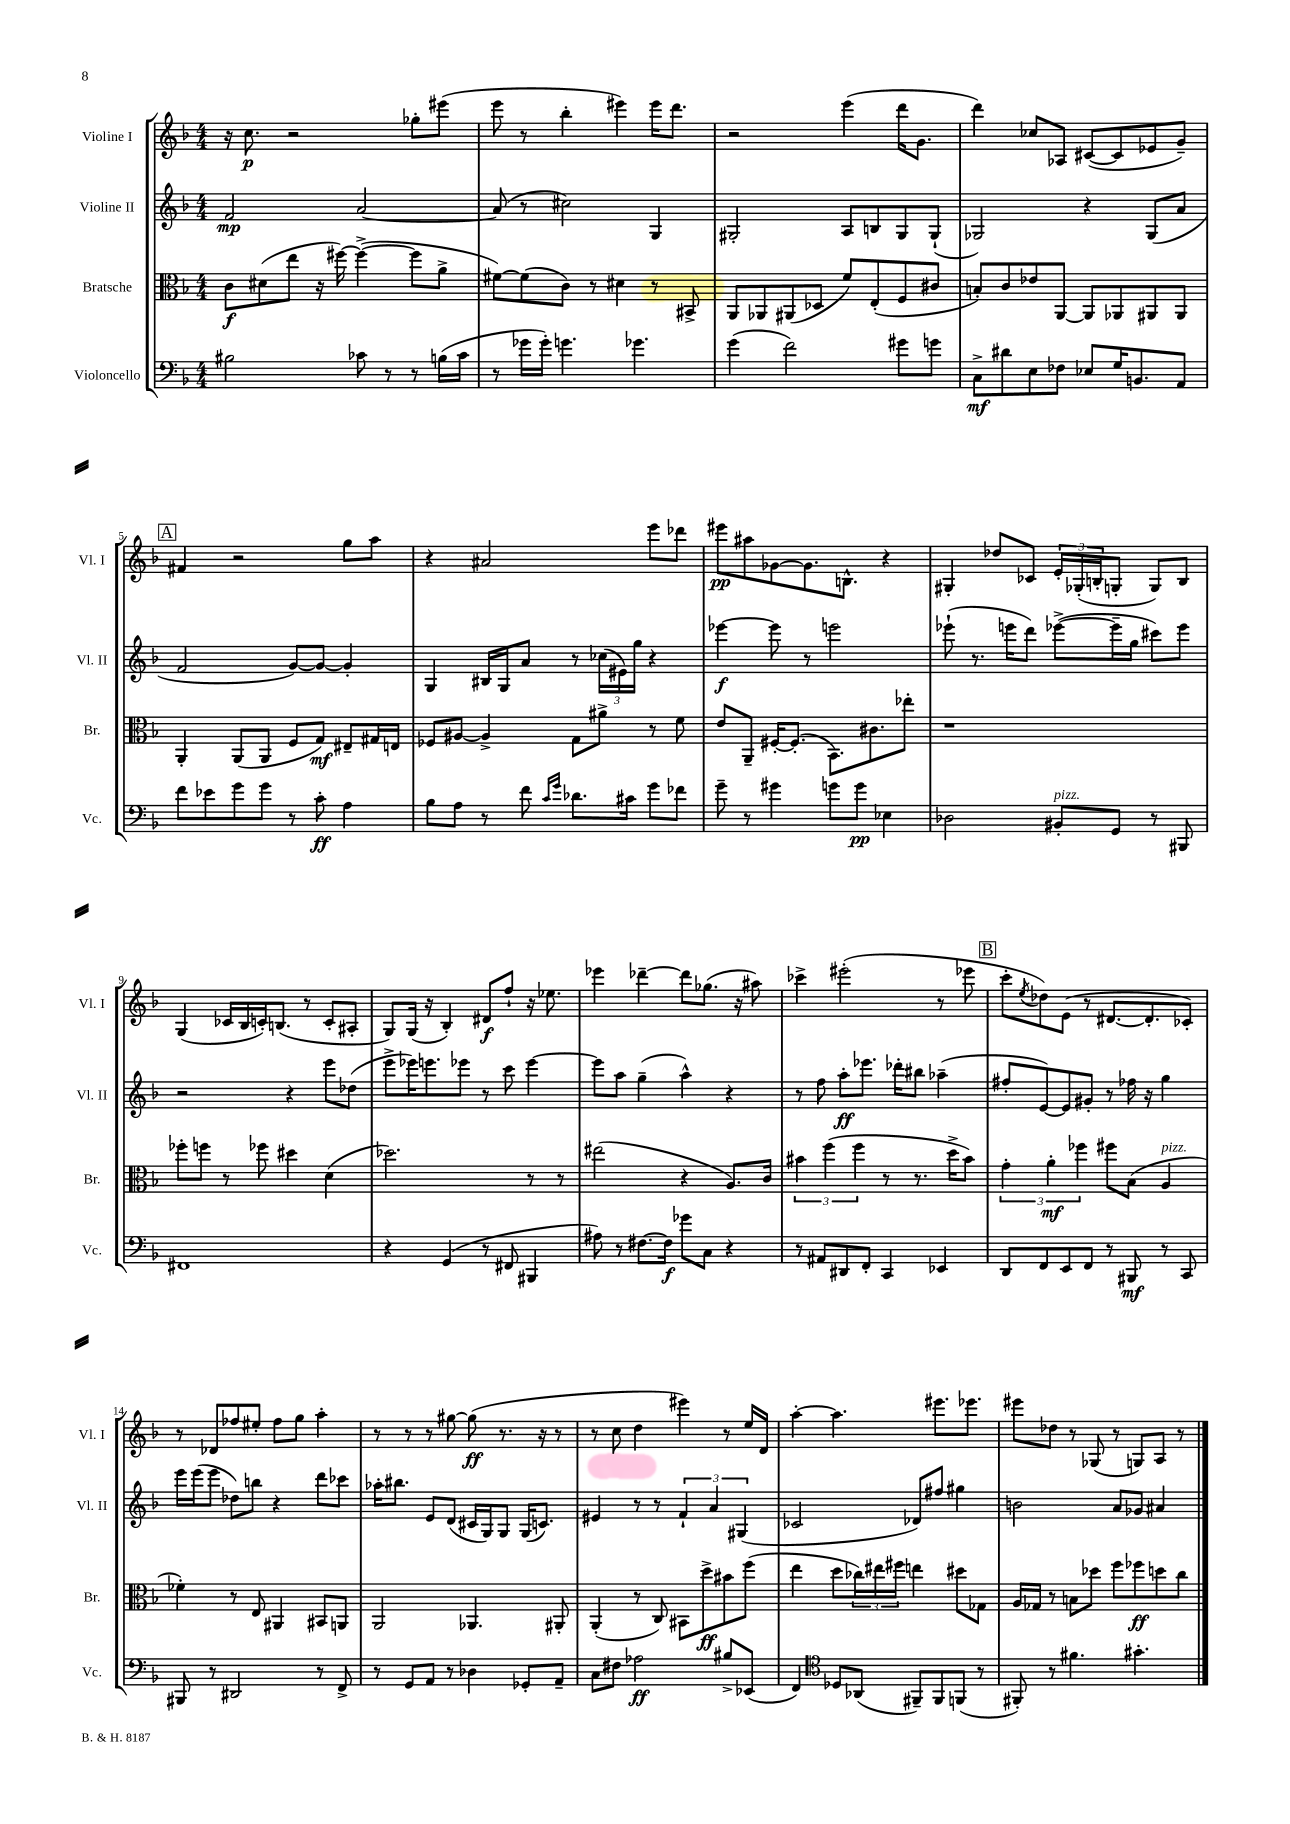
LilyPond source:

<<
\new StaffGroup <<
\new Staff = "s0" \with { instrumentName = "Violine I" shortInstrumentName = "Vl. I" } {
    \clef treble \key f \major \numericTimeSignature \time 4/4
    r16 c''8.\p r2 ges''8-. eis'''8( |
    e'''8 r8 bes''4-. eis'''4) eis'''16 d'''8. |
    r2 e'''4( d'''16 g'8. |
    d'''4) ces''8 aes8 cis'8~( cis'8 ees'8 g'8--) |
    \mark \markup { \box "A" } fis'4 r2 g''8 a''8 |
    r4 ais'2 e'''8 des'''8 |
    eis'''8\pp ais''8 ges'8~ ges'8. b8.-^ r4 |
    gis4-. des''8 ces'8 \tuplet 3/2 { e'16-. ges16-.( b16-. } g8-. g8) b8 |
    g4( ces'16 bes16 c'16-.) b8.( r8 c'8-. ais8-. |
    g8) g16( r16 bes4-.) dis'8\f f''8-! r16 ees''8. |
    ees'''4 des'''4~-- des'''8 ges''8.( r16 ais''8) |
    ces'''4-> eis'''2-.( r8 ees'''8 |
    \mark \markup { \box "B" } c'''8-. \acciaccatura { e''8 } des''8) e'8( r8 dis'8.~ dis'8.-. ces'8-.) |
    r8 des'8 fes''8 eis''8-. fes''8 g''8 a''4-. |
    r8 r8 r8 gis''8~ gis''8\ff( r8. r16 r8 |
    r8 c''8 d''4 eis'''4) r8 e''16 d'16 |
    a''4~-. a''4. eis'''8. ees'''8. |
    eis'''8 des''8 r8 ges8( r8 g8) a8 r8 \bar "|." |
}
\new Staff = "s1" \with { instrumentName = "Violine II" shortInstrumentName = "Vl. II" } {
    \clef treble \key f \major \numericTimeSignature \time 4/4
    f'2\mp a'2~ |
    a'8( r8 cis''2) g4 |
    gis2-. a8 b8 gis8 gis8-!( |
    ges2) r4 ges8( a'8 |
    \mark \markup { \box "A" } f'2 g'8~) g'8~ g'4-. |
    g4 bis16 g16 a'8 r8 \tuplet 3/2 { ces''16( eis'16) g''16 } r4 |
    ees'''4~\f ees'''8 r8 e'''2 |
    ees'''8-!( r8. e'''16 d'''8) ees'''8~->( ees'''16-- g''16 cis'''8) ees'''8 |
    r2 r4 e'''8 des''8( |
    e'''8-> ees'''16) e'''8. ees'''8 r8 c'''8 ees'''4~ |
    ees'''8 a''8 g''4--( a''4-^) r4 |
    r8 f''8 a''8-.\ff ees'''8. des'''16-. bis''8 aes''4--( |
    \mark \markup { \box "B" } fis''8-. e'8~) e'8 gis'8-. r8 fes''16 r16 g''4 |
    e'''16 e'''16( e'''8 des''8) b''8 r4 d'''8 ces'''8 |
    aes''16-. bis''8. e'8 d'8( cis'16 g16) g8 g16( c'8.) |
    eis'4 r8 r8 \tuplet 3/2 { f'4-! a'4 gis4( } |
    ces'2 des'8) fis''8 gis''4 |
    b'2 a'8 ges'8 ais'4 \bar "|." |
}
\new Staff = "s2" \with { instrumentName = "Bratsche" shortInstrumentName = "Br." } {
    \clef alto \key f \major \numericTimeSignature \time 4/4
    c'8\f dis'8( e''8 r16 fis''16~) fis''4~->( fis''8 a'8-> |
    fis'8~) fis'8( c'8) r8 dis'4 r8 bis,8-> |
    a,8 aes,8 ais,8( des8 f'8) e8-.( f8 cis'8 |
    b8-.) c'8 ees'8 a,8~ a,8 aes,8 ais,8 ais,8 |
    \mark \markup { \box "A" } a,4-. a,8( a,8 f8 g8\mf) eis8-- gis16 e16 |
    fes8 ais8~ ais4-> g8 ais'8-> r8 f'8 |
    e'8 a,8-- fis16~-. fis8.-.( bes,8.) cis'8. ees''8-. |
    r1 |
    fes''8-. f''8 r8 fes''8 dis''4 d'4( |
    des''2.) r8 r8 |
    eis''2( r4 a8.) c'16 |
    \tuplet 3/2 { bis'4 f''4( f''4 } r8 r8. d''16-> bis'8) |
    \mark \markup { \box "B" } \tuplet 3/2 { g'4-. a'4-.\mf fes''4 } fis''8 bes8( a4^\markup { \italic "pizz." } |
    fes'4-.) r8 e8 ais,4 bis,8 a,8 |
    a,2 aes,4. ais,8-. |
    a,4-.( r8 c8) bis,8 d''8->\ff bis'8 f''8( |
    e''4 d''8 \tuplet 3/2 { ces''16) eis''16 fis''16 } e''4 dis''8 ges8 |
    a16 ges16 r8 b8 des''8 f''8 fes''8\ff d''8 c''8 \bar "|." |
}
\new Staff = "s3" \with { instrumentName = "Violoncello" shortInstrumentName = "Vc." } {
    \clef bass \key f \major \numericTimeSignature \time 4/4
    bis2 ces'8 r8 r8 b16( ces'16 |
    r8 ges'16 ges'16-.) g'4. ges'4. |
    g'4( f'2) gis'8 g'8 |
    c8->\mf dis'8 e8 fes8 ees8 g16 b,8. a,8 |
    \mark \markup { \box "A" } f'8 ees'8 g'8 g'8 r8 c'8-.\ff a4 |
    bes8 a8 r8 f'8 \grace { c'16 g'16 } des'8. cis'16 g'8 fes'8 |
    g'8-- r8 gis'4 g'8 g'8\pp ees4 |
    des2 bis,8-.^\markup { \italic "pizz." } g,8 r8 bis,,8 |
    fis,1 |
    r4 g,4( r8 fis,8 bis,,4 |
    ais8) r8 fis8.~ fis16\f ges'8 c8 r4 |
    r8 ais,8 dis,8 f,8-. c,4 ees,4 |
    \mark \markup { \box "B" } d,8 f,8 e,8 f,8 r8 bis,,8\mf r8 c,8 |
    bis,,8 r8 dis,2 r8 f,8-> |
    r8 g,8 a,8 r8 des4 ges,8-. a,8-- |
    c8 fis8 aes2\ff bis8-> ees,8( |
    f,4) \clef tenor des8 aes,8( fis,8--) fis,8 f,8( r8 |
    fis,8-.) r8 fis'4. gis'4.-. \bar "|." |
}
>>
>>
